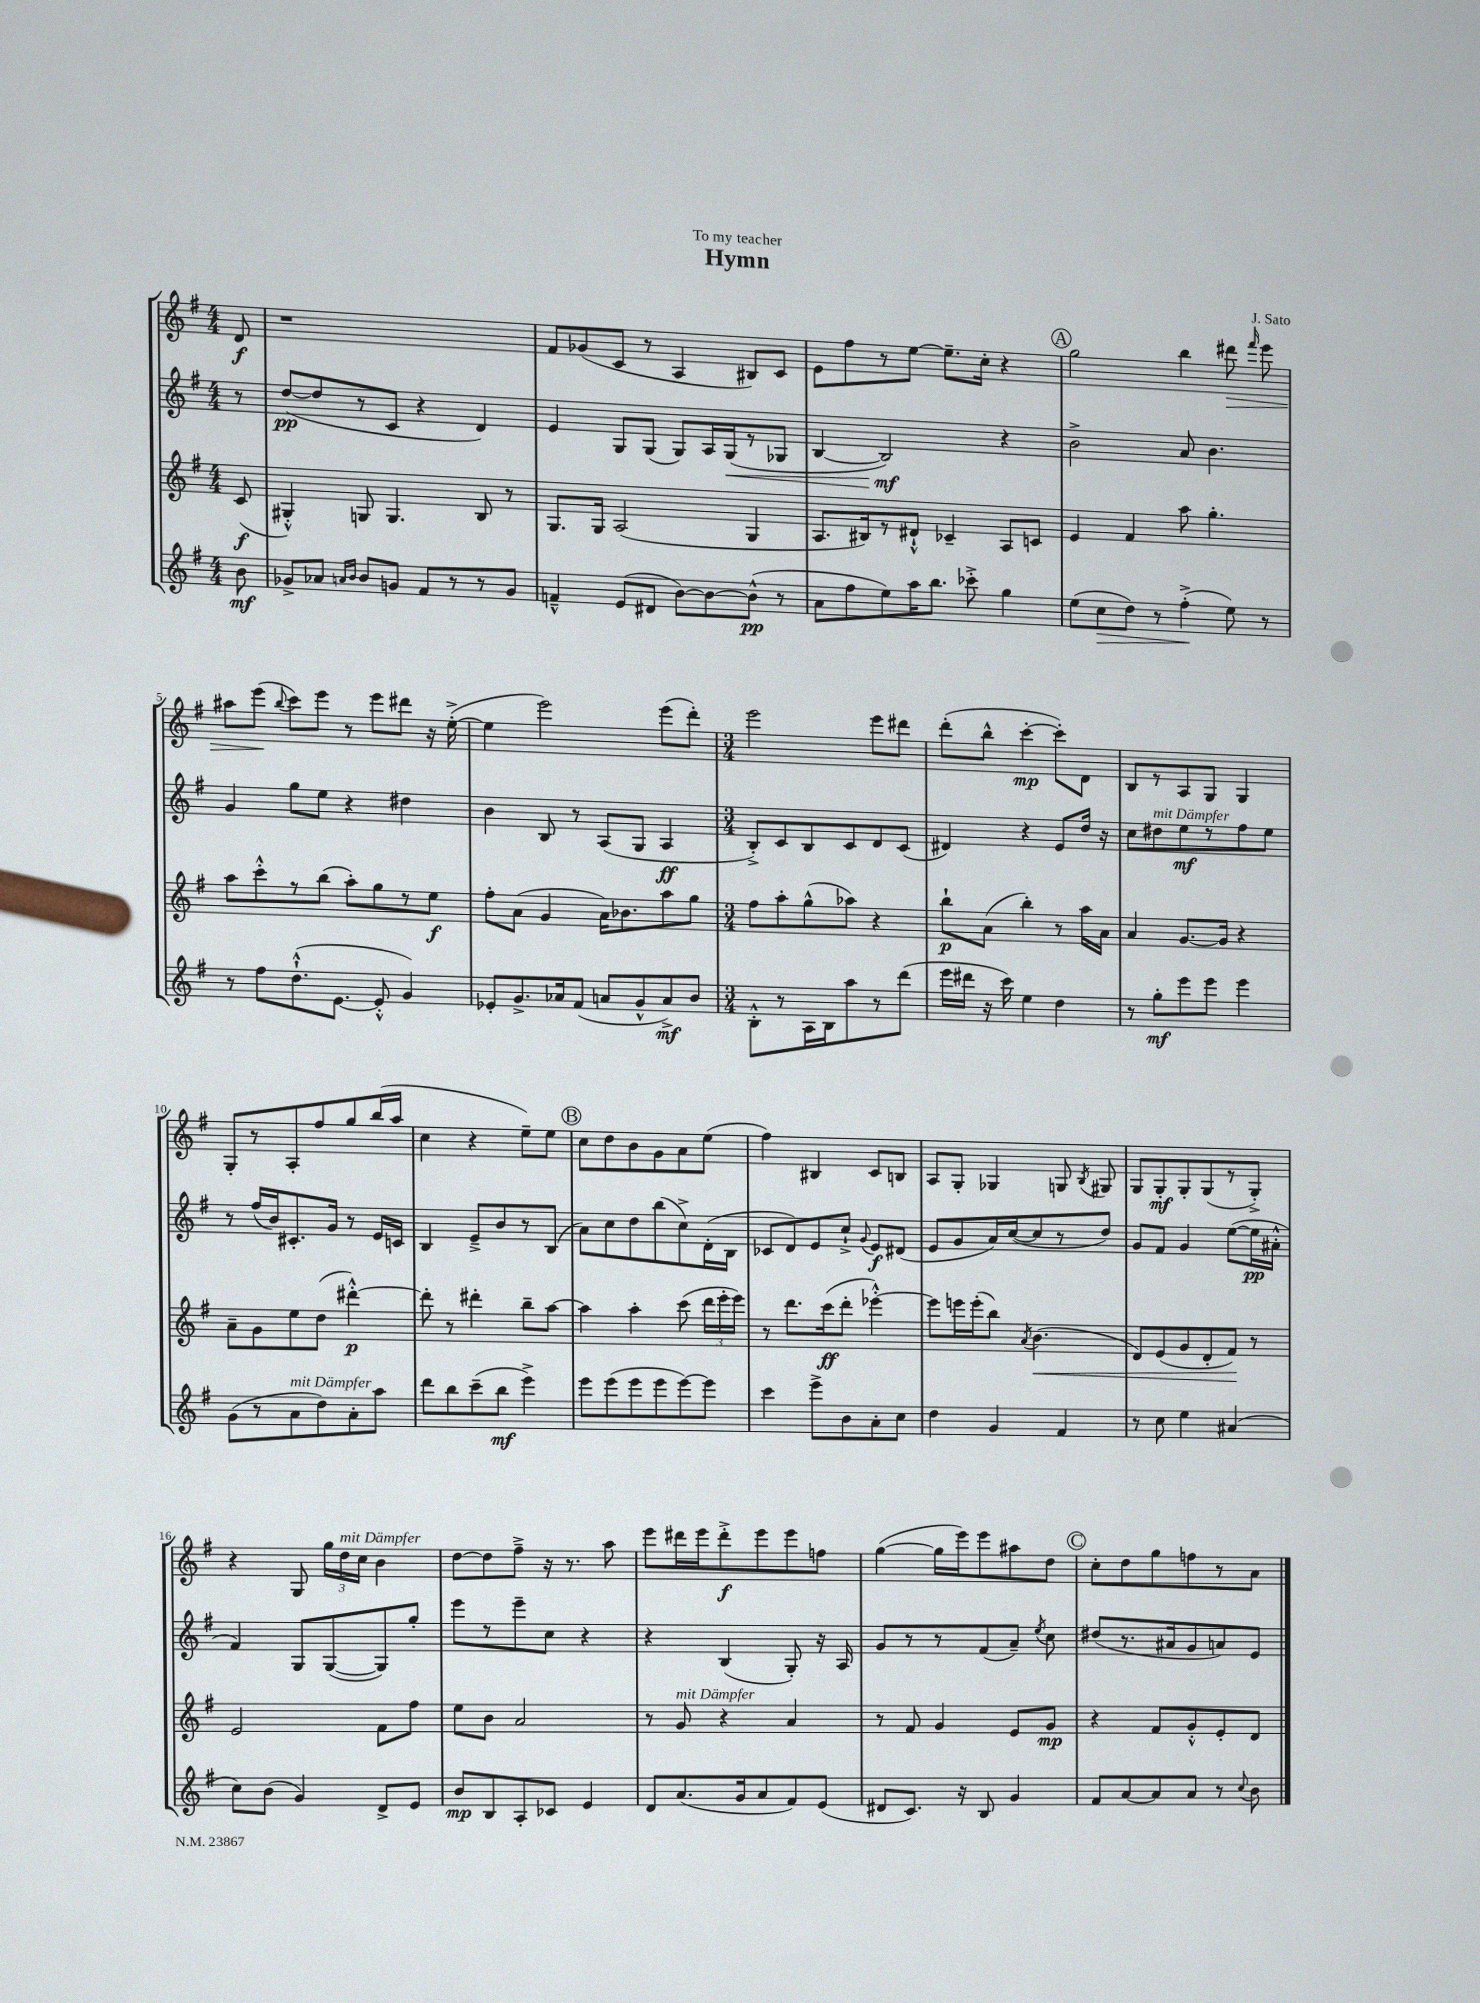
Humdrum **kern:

**kern	**kern	**kern	**kern
*staff4	*staff3	*staff2	*staff1
*clefG2	*clefG2	*clefG2	*clefG2
*k[f#]	*k[f#]	*k[f#]	*k[f#]
*M4/4	*M4/4	*M4/4	*M4/4
8b	(8c	8r	8d
=	=	=	=
8g-^	4G#'^^)	([8dd	1r
8a-	.	8dd]	.
16qqa	.	.	.
16qqb	.	.	.
8b	8G	8r	.
8g	4.G	8c	.
8f#	.	4r	.
8r	.	.	.
8r	8B	4d)	.
8g	8r	.	.
=	=	=	=
4f~^^	8.G	4e	8f#
.	.	.	(8g-
.	16G	.	.
(8e	(2A	8G	8c
8d#	.	(8G	8r
[8b)	.	8G)	4A
8b_	.	16A	.
.	.	(16G	.
(8b^^]	4G	8r	8B#)
8r	.	8G-	8c
=	=	=	=
8a	8.A	[4B	8e
8ff#	.	.	8ff#
.	16B#)	.	.
8ee)	8r	2B])	8r
16aa	8d#`^^	.	[8ee
8.bb	.	.	.
.	4c-~	.	8.ee~]
8ccc-'^	.	.	.
.	.	.	16cc'
4gg	8A	4r	4r
.	8c	.	.
=	=	=	=
(8ee	4e	2b^	2gg
8cc	.	.	.
8dd)	4f#	.	.
8r	.	.	.
(4ff#'^	8aa	8a	4bb
.	4.gg'	4.b	.
8ee)	.	.	8ddd#
.	.	.	16qqfff#
8r	.	.	8eee
=	=	=	=
8r	8aa	4g	8aa#
8ff#	8ccc'^^	.	(8eee
.	.	.	8qqbb
(8.dd`^^	8r	8gg	8ccc)
.	(8bb	8ee	8eee
[8.e	.	.	.
.	8aa')	4r	8r
8e'^^]	8gg	.	8eee
4g)	8r	4dd#	8ddd#
.	8ee	.	16r
.	.	.	([16ee'^
=	=	=	=
8e-'	8ff#'	4b	4ee]
8.g^	(8a	.	.
.	4g	8B	2eee)
16a-	.	.	.
(8f#	.	8r	.
8a	16a)	(8A	.
.	8.b-	.	.
8g^^	.	8G	.
8a^)	8aa	4A	(8eee
8b	8gg	.	8ddd')
=	=	=	=
*M3/4	*M3/4	*M3/4	*M3/4
8B'^^	8ff#	8B'^)	2eee
8r	8aa'	8c	.
16A	(8gg^^	8B	.
16B	.	.	.
8aa	8aa-)	8c	.
8r	4r	8d	8eee
(8ddd	.	(8c	8ddd#
=	=	=	=
16eee	8bb`	4d#)	(8ddd'
16ddd#	.	.	.
16r	(8a	.	8bb^^
16ccc)	.	.	.
4ee	4bb')	4r	[4ccc'
4dd	8r	8e	8ccc'])
.	16aa	16dd	8d
.	16a	16r	.
=	=	=	=
8r	4a	8cc	8B
8gg'	.	8dd#	8r
8eee	[8.g	8ee	8A
8eee	.	8r	8G
.	16g]	.	.
4eee	4r	8ff#	4G
.	.	8ee	.
=	=	=	=
(8g	8a~	8r	8G'
8r	8g	(16ff#	8r
.	.	16b)	.
8a	8ee	8.c#'	8A'
8dd)	(8dd	.	8ff#
.	.	16g	.
8a'	[4ddd#'^^)	8r	8gg
8aa	.	16e	(16bb
.	.	16c	16aa
=	=	=	=
8ddd	8ddd#']	4B	4cc
8bb	8r	.	.
(8ccc~	4ddd#'	8e~^	4r
8bb	.	8b	.
4eee^)	8bb~	8r	8ee~)
.	[8aa	(8B	8ee
=	=	=	=
8eee	4aa]	8a)	8cc
(8eee	.	8cc	8dd
8eee	4aa'	8dd	8b
8eee	.	(8bb	8g
[8eee)	(8ccc	8cc^)	8a
8eee]	24ddd	(16d'	(8ee
.	24eee'	.	.
.	.	16B	.
.	24eee)	.	.
=	=	=	=
4ccc	8r	8c-	4ff#)
.	8.ddd	8d)	.
8eee^	.	8e	4B#
.	(16ccc	.	.
8b	8ddd'	8cc`^	.
.	.	8qqg	.
8a'	[4eee-'^^)	8e	8c
8cc	.	(8d#	8B
=	=	=	=
4dd	8eee-]	8e	8A
.	16eee	8g	8G'
.	(16eee'	.	.
4g	8bb)	16a)	4G-
.	.	([16cc	.
.	8qa	.	.
.	(4.b	8cc]	.
4f#	.	8r	8G
.	.	.	8qB
.	.	8dd)	8G#
=	=	=	=
8r	8d)	8g	8G
8cc	(8e	8f#	8G'
4ee	8g	4g	8G'
.	8d'	.	(8G
(4a#	8f#)	([8ee	8r
.	8r	16ee]	8G'^)
.	.	16a#'^^	.
=	=	=	=
8cc)	2e	4f#)	4r
(8b	.	.	.
4g)	.	8G	8G
.	.	([8G	24gg
.	.	.	24dd
.	.	.	24cc
8d^	8f#	8G])	4b
8e	8ff#	8gg'	.
=	=	=	=
8b	8ee	8eee	[8dd
8B	8b	8r	8dd]
8A'	2a	8eee~	8ff#~^
8c-	.	8cc	16r
.	.	.	8.r
4e	.	4r	.
.	.	.	8aa
=	=	=	=
8d	8r	4r	8eee
(8.a	8g	.	16ddd#
.	.	.	16eee
.	4r	(4B	8ddd#'^
16g	.	.	.
8a	.	.	8eee
8f#)	4a	8G')	8eee
(8e	.	16r	8ff
.	.	16A	.
=	=	=	=
8d#	8r	8g	([4gg
8.c)	8f#	8r	.
.	4g	8r	16gg]
16r	.	.	16eee)
8B	.	(8f#	8eee
4g	8e	8a~)	8aa#
.	.	8qee	.
.	8g	8cc	8dd
=	=	=	=
8f#	4r	(8dd#	8cc'
[8a	.	8.r	8dd
8a]	8f#	.	8gg
.	.	16a#	.
8a	8g'^^	8g	8ff
8r	8e'	8a)	8r
8qqcc	.	.	.
8b	8d	8e	8a
==	==	==	==
*-	*-	*-	*-
